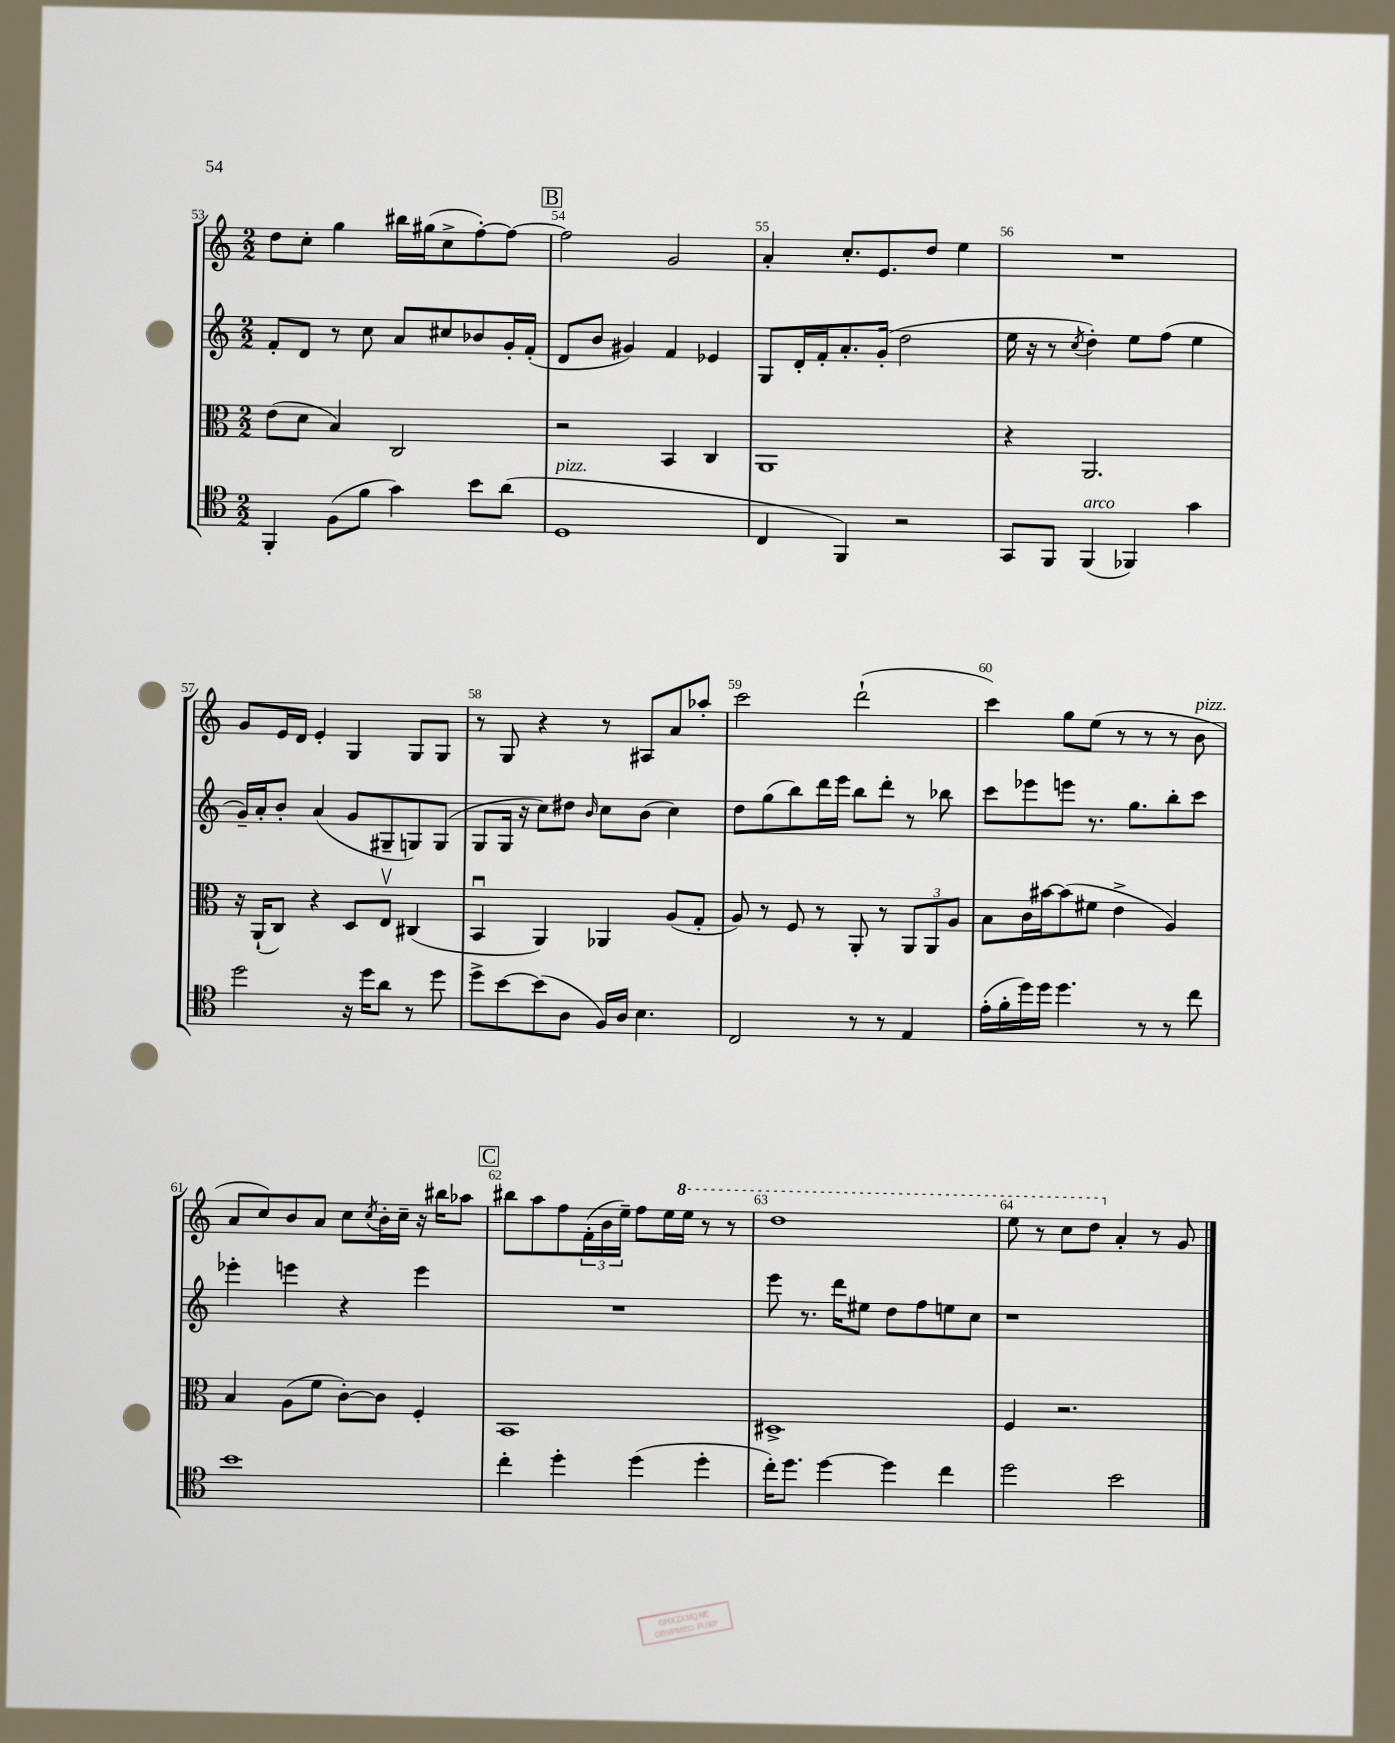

**kern	**kern	**kern	**kern
*staff4	*staff3	*staff2	*staff1
*clefC4	*clefC3	*clefG2	*clefG2
*k[]	*k[]	*k[]	*k[]
*M2/2	*M2/2	*M2/2	*M2/2
4FF'/	(8e\L	8f'/L	8dd\L
.	8d\J	8d/J	8cc'\J
(8F\L	4B/)	8r	4gg\
8f\J	.	8cc\	.
4g\)	2C/	8a/L	16bb#\LL
.	.	.	(16gg#\J
.	.	8cc#/	8cc^\
8b\L	.	8b-/	[8ff'\)
(8a\J	.	16g'/L	8ff\_J
.	.	(16f'/JJ	.
=	=	=	=
1D	2r	8d/L	2ff\]
.	.	8b/J	.
.	.	4g#/)	.
.	4BB/	4f/	2g/
.	4C/	4e-/	.
=	=	=	=
4C/	1AA	8G/L	4a'/
.	.	16d'/L	.
.	.	16f'/J	.
4FF/)	.	8.a'/	8.cc'/L
.	.	(16g'/Jk	8.e/
2r	.	2dd\	.
.	.	.	8dd/J
.	.	.	4ee\
=	=	=	=
8GG/L	4r	16ee\	1r
.	.	16r	.
8FF/J	.	8r	.
.	.	8qcc/	.
(4FF/	2.AA/	4dd'\)	.
4FF-/)	.	8ee\L	.
.	.	(8ff\J	.
4g\	.	4ee\	.
=	=	=	=
2dd\	16r	16g~/LL)	8g/L
.	(16AA`/LK	16a'/J	.
.	8C/J)	8b'/J	16e/L
.	.	.	16d/JJ
.	4r	(4a/	4e'/
16r	8D/L	8g/L	4G/
16dd\LK	.	.	.
8a\J	8Ev/J	8G#~/	.
8r	(4C#/	8G/)	8G/L
8dd\	.	(8G/J	8G/J
=	=	=	=
8dd^\L	4BBu/	8G/L	8r
[8b\	.	16G/Jk	8G/
.	.	16r	.
(8b\]	4AA/)	8cc\L)	4r
8A\J	.	8dd#\J	.
.	.	16qqb/	.
16F/LL)	4AA-/	8cc\L	8r
16A/JJ	.	.	.
4.B\	.	(8b\J	8A#/L
.	(8A/L	4cc\)	8a/
.	8G'/J	.	8aa-'/J
=	=	=	=
2C/	8A/)	8dd\L	2ccc\
.	8r	(8gg\	.
.	8F/	8bb\)	.
.	8r	16ddd\L	.
.	.	16eee\JJ	.
8r	8AA'/	8bb\L	(2ddd`\
8r	8r	8ddd'\J	.
4E/	12AA/L	8r	.
.	12AA/	.	.
.	.	8bb-\	.
.	12A/J	.	.
=	=	=	=
(16e'\LL	8B\L	8ccc\L	4ccc\)
16f'\	.	.	.
16dd\)	16c\L	8eee-\	.
16dd\JJ	[16b#\J	.	.
4.dd\	(8b#\]	8eee\J	8gg\L
.	8f#\J	8.r	(8ee\J
.	4e^\	.	8r
.	.	8.gg\L	.
8r	.	.	8r
8r	4A/)	8bb'\	8r
8cc\	.	8ccc\J	8b\
=	=	=	=
1b	4B/	4eee-'\	8a/L
.	.	.	8cc/)
.	(8A\L	4eee\	8b/
.	8f\J	.	8a/J
.	[8c'\L)	4r	8cc\L
.	.	.	8qcc/
.	8c\]J	.	16b'\L
.	.	.	16cc~\JJ
.	4F'/	4eee\	16r
.	.	.	16bb#\LK
.	.	.	8aa-\J
=	=	=	=
4cc'\	1BB	1r	8bb#\L
.	.	.	8aa\
4dd'\	.	.	8ff\
.	.	.	(24f'\L
.	.	.	24b\
.	.	.	24ee~\JJ)
(4dd\	.	.	8ff\L
.	.	.	16ee\L
.	.	.	16eee\JJ
4dd'\	.	.	8r
.	.	.	8r
=	=	=	=
16cc'\LK)	1D#^	8eee\	1ddd
8.dd\J	.	.	.
.	.	8.r	.
[4dd\	.	.	.
.	.	16ddd\LK	.
.	.	8ee#\J	.
4dd\]	.	8dd\L	.
.	.	8ff\	.
4cc\	.	8ee\	.
.	.	8cc\J	.
=	=	=	=
2dd\	4F/	1r	8eee\
.	.	.	8r
.	2.r	.	8ccc\L
.	.	.	8ddd\J
2b\	.	.	4a'/
.	.	.	8r
.	.	.	8g/
==	==	==	==
*-	*-	*-	*-
